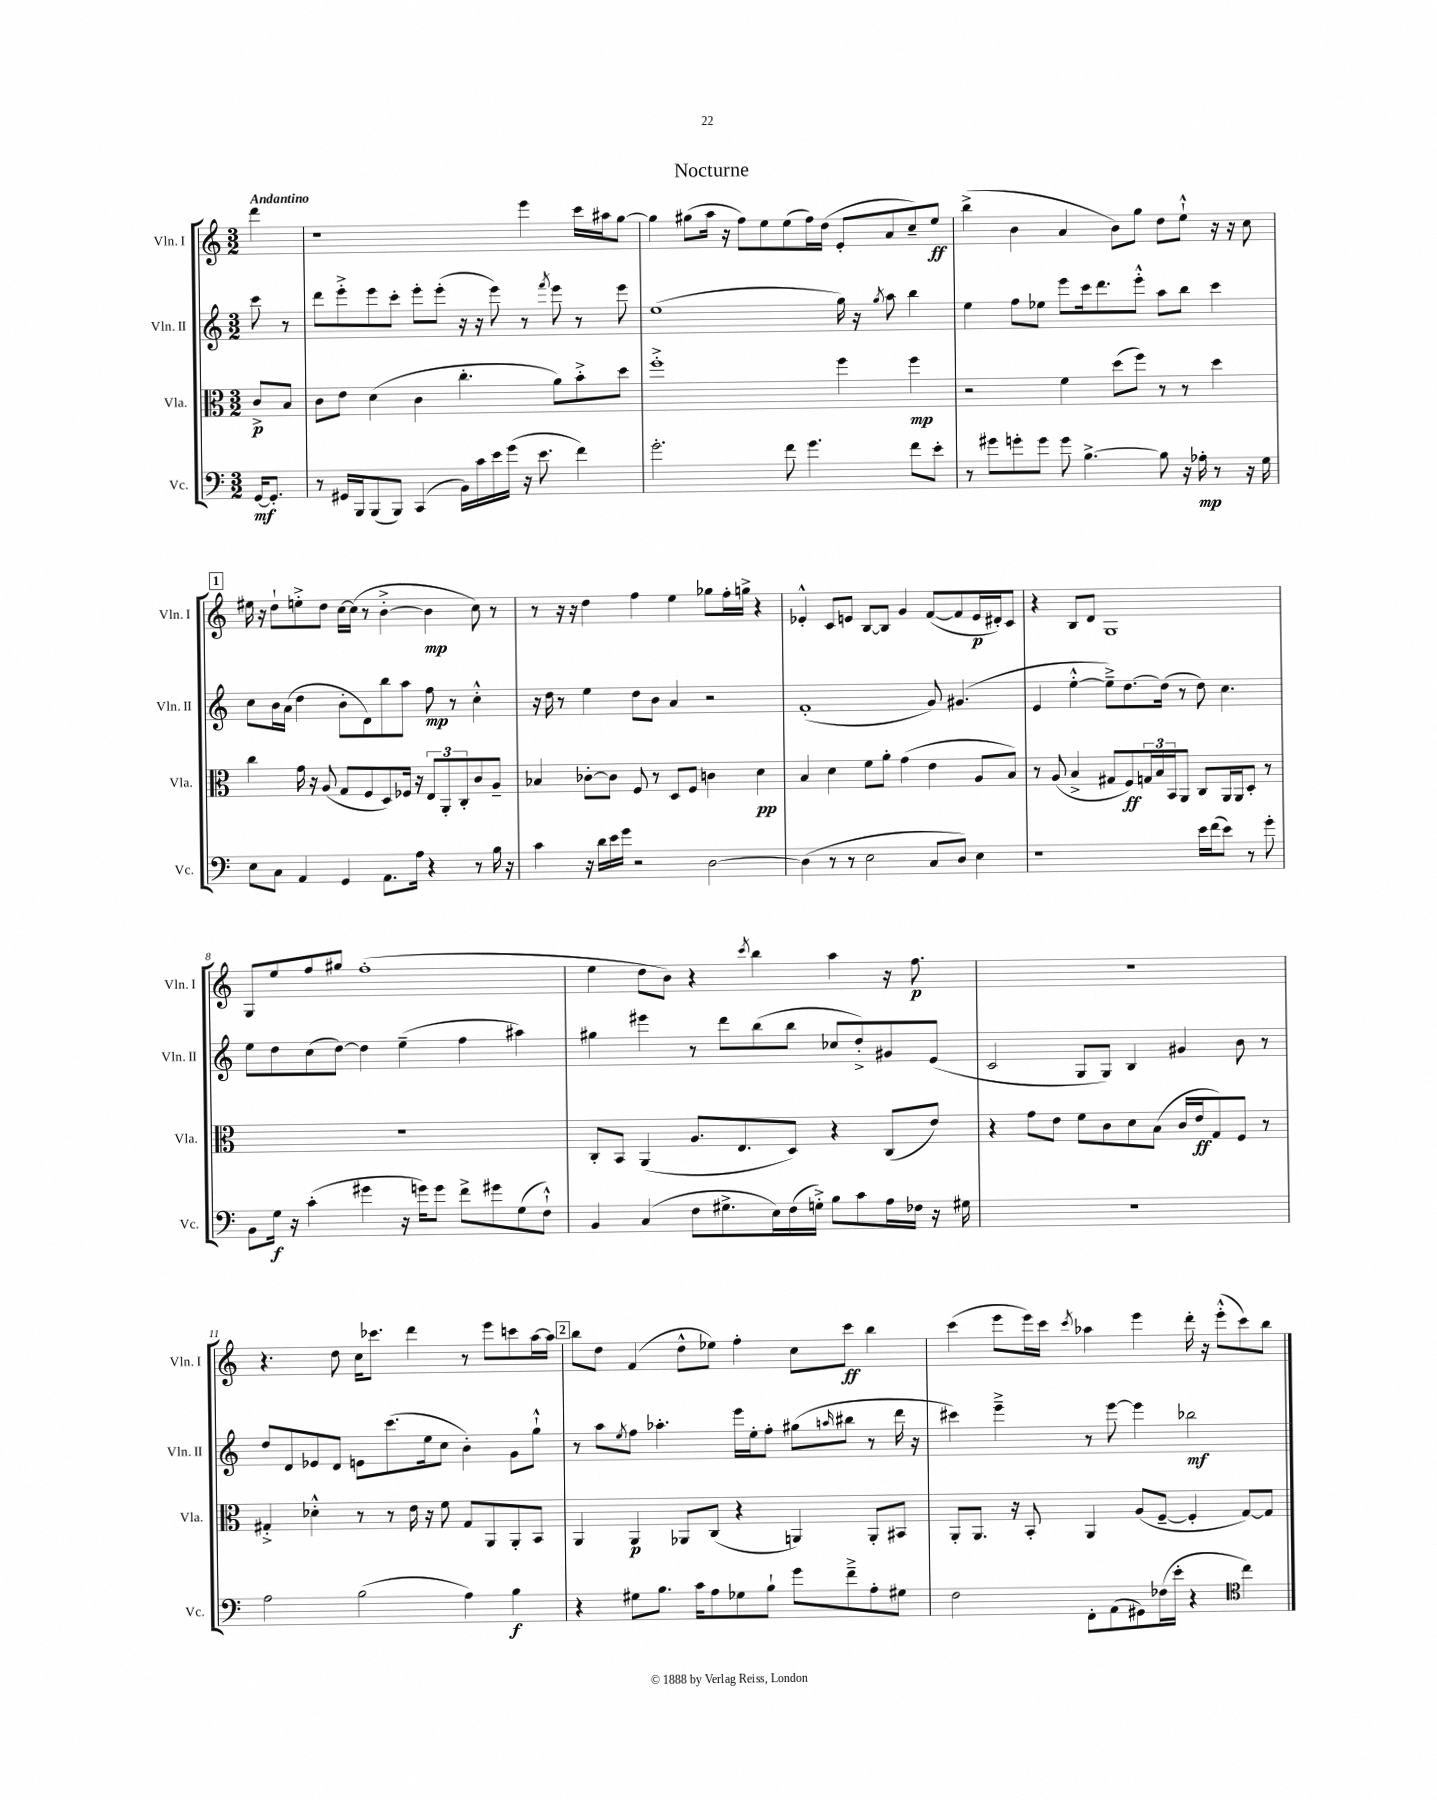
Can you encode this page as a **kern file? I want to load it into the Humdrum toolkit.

**kern	**kern	**kern	**kern
*staff4	*staff3	*staff2	*staff1
*clefF4	*clefC3	*clefG2	*clefG2
*k[]	*k[]	*k[]	*k[]
*M3/2	*M3/2	*M3/2	*M3/2
[16GG	8c^	8ccc	4ddd
8.GG']	.	.	.
.	8B	8r	.
=	=	=	=
8r	8c	8ddd	1r
16GG#	8e	8eee'^	.
16BBB	.	.	.
(8BBB	(4d	8eee	.
8BBB)	.	8ccc'	.
(4CC	4c	8eee'	.
.	.	(8eee'	.
16BB)	4.cc'	16r	.
16c	.	16r	.
16e	.	8eee)	.
(16g	.	.	.
16r	.	8r	4eee
8.e	.	.	.
.	.	8qfff	.
.	8a)	8eee	.
4f)	8b'^	8r	16ccc
.	.	.	16aa#
.	8dd	8eee	[8gg
=	=	=	=
2.g'	1ff'^	(1ee	4gg]
.	.	.	(8gg#
.	.	.	16aa
.	.	.	16r
.	.	.	8ff)
.	.	.	8ee
8f	.	.	(8ee
4.g	.	.	16ff)
.	.	.	(16dd
.	4ff	16gg)	8e'
.	.	16r	.
.	.	8qgg	.
.	.	8aa	8a
8f	4ff	4bb	8cc~)
8e'	.	.	8ee
=	=	=	=
8r	2r	4ee	(4bb^
8g#	.	.	.
8g'	.	8ff	4b
8g	.	8ee-	.
8g	4f	8eee	4a
[4.B^	.	16ccc	.
.	.	8.ddd	.
.	(8dd	.	8b)
.	8ff)	8eee'^^	8gg
8B]	8r	8aa	8dd
16r	8r	8bb	8ee`^^
16A-'	.	.	.
8r	4dd	4ccc	16r
.	.	.	16r
16r	.	.	8cc
16G	.	.	.
=	=	=	=
8E	4cc	8cc	16ee#
.	.	.	16r
8C	.	16b	8dd`
.	.	(16a	.
4AA	16g	4dd	8ee'^
.	16r	.	.
.	(8A	.	8dd
4GG	8G	8b'	[16cc
.	.	.	(16cc]
.	8F	8d)	8r
8.AA	8D)	8bb	[4b'^
.	16F-	8aa	.
16A	16r	.	.
4r	12E	8ff	4b]
.	12AA'	.	.
.	.	8r	.
.	12C'	.	.
8r	8c	4cc'^^	8cc)
16B	8A~	.	8r
16r	.	.	.
=	=	=	=
4c	4B-	16r	8r
.	.	16dd	.
.	.	8r	16r
.	.	.	16r
16r	[8c-'	4ee	4dd
16d	.	.	.
16e	8c-]	.	.
16g	.	.	.
2r	8F	8dd	4ff
.	8r	8b	.
.	8D	4a	4ee
.	8F	.	.
[2D	4c	2r	8gg-
.	.	.	16ff'
.	.	.	16gg^
.	4d	.	4r
=	=	=	=
(4D]	4B	(1f'	4e-'^^
8r	4d	.	8c
8r	.	.	8e
2E	8f	.	[8B
.	8a'	.	8B]
.	(4g	.	4g
8C	4e	8g)	([8f
8D)	.	(4.g#	8f]
4E	8A	.	16e
.	.	.	16d#')
.	8B)	.	8c
=	=	=	=
1r	8r	4e	4r
.	(8A	.	.
.	4B^	[4ee'^^	8B
.	.	.	8d
.	8G#	8ee~^])	1G
.	8F)	[8.dd	.
.	24G	.	.
.	24B	.	.
.	.	(16dd]	.
.	24BB	.	.
.	8AA	8r	.
16e	8C	8dd)	.
(16f	.	.	.
8e)	16AA	4.cc	.
.	16AA	.	.
8r	8D'	.	.
8g'	8r	.	.
=	=	=	=
8BB	1.r	8ee	8G
16G	.	8dd	8ee
16r	.	.	.
(4c'	.	(8cc	8ff
.	.	[8dd)	8gg#
4g#	.	4dd]	(1ff'
16r	.	(4ee~	.
16g)	.	.	.
8g	.	.	.
8f^	.	4ff	.
8g#	.	.	.
(8G	.	4aa#)	.
8F`^^)	.	.	.
=	=	=	=
4BB	8C'	4gg#	4ee
.	8BB	.	.
(4C	(4AA	4eee#	8dd
.	.	.	8b)
8F	8.A	8r	4r
8.G#^	.	8ddd	.
.	8.E	.	.
.	.	.	8qccc
.	.	(8bb	4bb
16E)	.	.	.
(16F	8D)	8bb	.
16G'^)	.	.	.
8B	4r	8cc-	4aa
8c	.	8dd'^)	.
16A	(8C	8g#	16r
16F-	.	.	8.ff
16r	8e)	(8e	.
16G#	.	.	.
=	=	=	=
1.r	4r	2c	1.r
.	8g	.	.
.	8e	.	.
.	8f	8G	.
.	8c	8G)	.
.	8d	4B	.
.	(8B	.	.
.	16c	4g#	.
.	16e	.	.
.	8G)	.	.
.	8F	8b	.
.	8r	8r	.
=	=	=	=
2A	4G#'^	8dd	4.r
.	.	8d	.
.	4d-'^^	8e-	.
.	.	8d	8dd
(2B	8r	8e	16cc
.	.	.	8.ccc-
.	8r	(8.ccc	.
.	16e	.	4ddd
.	16r	16ee	.
.	8f	8cc	.
4A)	8G#	4b')	8r
.	8AA	.	8eee
4B	8AA'	8g	8ccc
.	8BB	8gg`^^	[16aa
.	.	.	16aa]
=	=	=	=
4r	4AA	8r	8bb
.	.	8aa	8dd
.	.	8qee	.
8G#	4AA	8ff	(4f
8.B	.	4.aa-'	.
.	8AA-	.	8dd^^
16c	.	.	.
8A	(8C	.	8ee-)
8G-	4r	16eee	4ff'
.	.	16ee'	.
8B`	.	8ff'	.
8g	4AA)	(8gg#	8cc
.	.	16qqaa	.
8f~^	.	8bb#	8ccc
8A'	8AA'	8r	4bb
8G#	8BB#	16ddd	.
.	.	16r	.
=	=	=	=
2F	8AA'	4ccc#)	(4ccc
.	8.AA	.	.
.	.	4eee~^	8eee
.	16r	.	.
.	8BB'	.	16eee)
.	.	.	16ccc
.	.	.	8qccc
8FF'	4AA	8r	4aa-
(8AA	.	[8eee	.
8GG#)	(8A	4eee]	4eee
(16F-	[8F~	.	.
16e'	.	.	.
4r	4F']	2bb-	16ddd'
.	.	.	16r
.	.	.	(8eee'^^
*clefC4	*	*	*
4cc)	[8G)	.	8ccc)
.	8G]	.	8bb
==	==	==	==
*-	*-	*-	*-
